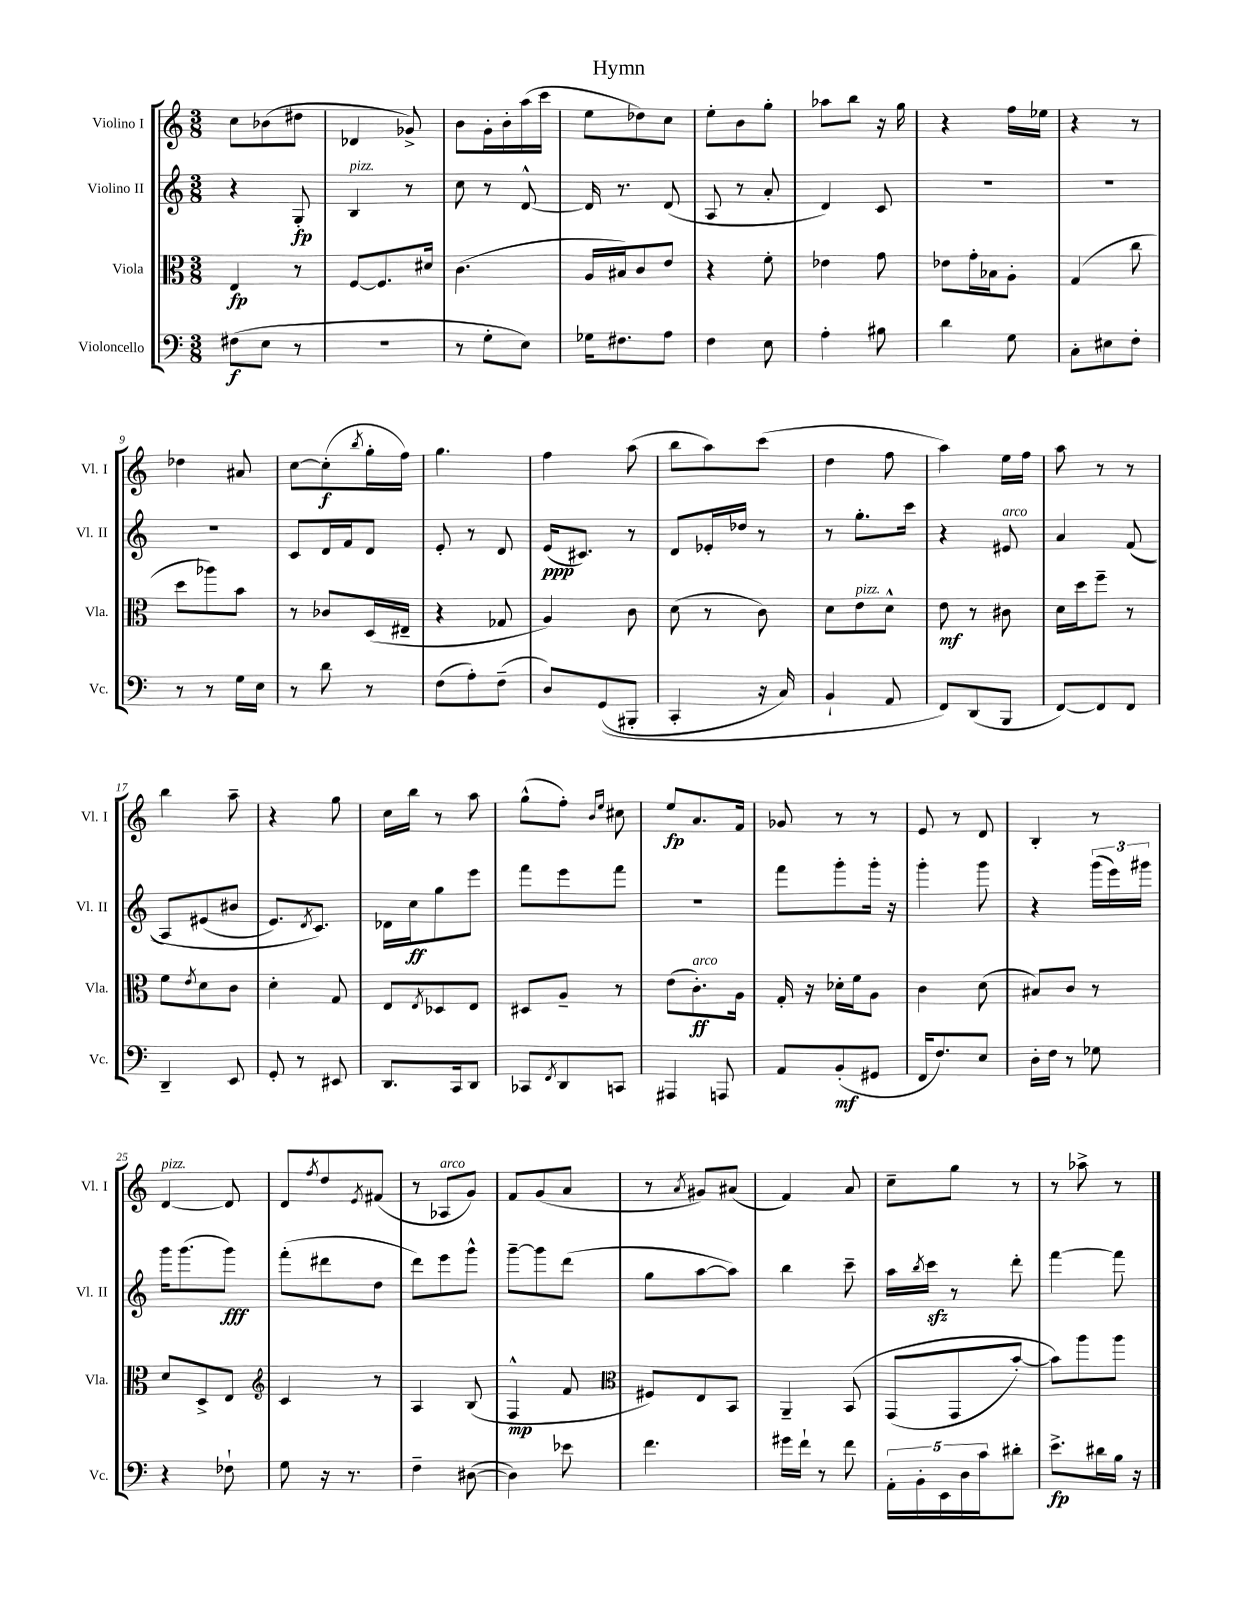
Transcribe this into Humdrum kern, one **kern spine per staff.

**kern	**kern	**kern	**kern
*staff4	*staff3	*staff2	*staff1
*clefF4	*clefC3	*clefG2	*clefG2
*k[]	*k[]	*k[]	*k[]
*M3/8	*M3/8	*M3/8	*M3/8
(8F#\L	4E/	4r	8cc\L
8E\J	.	.	(8b-\
8r	8r	8G'/	8dd#\J
=	=	=	=
4.r	[8F/L	4B/	4d-/
.	8.F/]	.	.
.	.	8r	8g-^/)
.	16d#/Jk	.	.
=	=	=	=
8r	(4.c\	8cc\	8b\L
8G'\L	.	8r	16g'\L
.	.	.	16b'\
8E\J)	.	[8d^^/	(16aa\
.	.	.	16ccc\JJ
=	=	=	=
16G-\LK	16A/LL	16d/]	8ee\L
8.F#\	16B#/J)	8.r	.
.	8c/	.	8dd-\)
8A\J	8e/J	(8d/	8cc\J
=	=	=	=
4F\	4r	8A/	8ee'\L
.	.	8r	8b\
8E\	8f'\	8a'/	8gg'\J
=	=	=	=
4A'\	4e-\	4d/)	8aa-\L
.	.	.	8bb\J
8B#\	8g\	8c/	16r
.	.	.	16gg\
=	=	=	=
4d\	8e-\L	4.r	4r
.	16g'\L	.	.
.	16B-\J	.	.
8G\	8A'\J	.	16ff\LL
.	.	.	16ee-\JJ
=	=	=	=
8C'\L	(4G/	4.r	4r
8E#\	.	.	.
8F'\J	8cc\	.	8r
=	=	=	=
8r	8dd\L	4.r	4dd-\
8r	8aa-\)	.	.
16G\LL	8b\J	.	8a#/
16E\JJ	.	.	.
=	=	=	=
8r	8r	8c/L	[8cc\L
8d\	8c-/L	16d/L	(8cc'\]
.	.	16f/J	.
.	.	.	8qbb/
8r	(16D/L	8d/J	16gg'\L
.	16E#~/JJ	.	16ff\JJ)
=	=	=	=
(8F\L	4r	8e'/	4.gg\
8A'\)	.	8r	.
(8F~\J	8G-/	8d/	.
=	=	=	=
8D/L)	4A/)	(16e/LK	4ff\
.	.	8.c#/J)	.
&((8GG/	.	.	.
8BBB#'/J	8c\	8r	(8aa\
=	=	=	=
4CC'/	(8d\	8d/L	8bb\L
.	8r	16e-'/L	8aa\)
.	.	16dd-/JJ	.
16r	8c\)	8r	(8ccc\J
16C/)	.	.	.
=	=	=	=
4BB`/	8d\L	8r	4dd\
.	8e\	8.gg'\L	.
8AA/	8d^^\J	.	8ff\
.	.	16ccc\Jk	.
=	=	=	=
8FF/L&)	8e\	4r	4aa\)
(8DD/	8r	.	.
8BBB/J	8c#\	8e#/	16ee\LL
.	.	.	16ff\JJ
=	=	=	=
[8FF/L)	16d\LL	4a/	8aa\
.	16dd\J	.	.
8FF/]	8ff~\J	.	8r
8FF/J	8r	&((8f/	8r
=	=	=	=
4DD~/	8f\L	8A/L)	4bb\
.	8qe/	.	.
.	8d\	(8e#/	.
8EE/	8c\J	8b#/J	8aa~\
=	=	=	=
8GG'/	4d'\	8.e/L)	4r
8r	.	.	.
.	.	8qd/	.
.	.	8.c/J&)	.
8EE#/	8G/	.	8gg\
=	=	=	=
8.DD/L	8E/L	16d-\LL	16cc\LL
.	.	16cc\J	16bb\JJ
.	8qE/	.	.
.	8D-/	8gg\	8r
16CC/k	.	.	.
8DD/J	8E/J	8eee\J	8aa\
=	=	=	=
8CC-/L	8D#/L	8fff\L	(8gg^^\L
8qFF/	.	.	.
8DD/	8A~/J	8eee\	8ff'\J)
.	.	.	16qqb/LL
.	.	.	16qqee/JJ
8CC/J	8r	8fff\J	8cc#\
=	=	=	=
4AAA#/	(8e\L	4.r	8ee/L
.	8.c'\)	.	8.a/
8AAA/	.	.	.
.	16A\Jk	.	16f/Jk
=	=	=	=
8AA/L	16G'/	8fff\L	8g-/
.	16r	.	.
(8BB'/	16d-'\LL	8ggg'\	8r
.	16f\J	.	.
8GG#/J	8A\J	16ggg'\Jk	8r
.	.	16r	.
=	=	=	=
16FF/LK	4c\	4ggg'\	8e/
8.F/)	.	.	.
.	.	.	8r
8E/J	(8d\	8ggg\	8d/
=	=	=	=
16D'\LL	8B#/L)	4r	4B'/
16F\JJ	.	.	.
8r	8c/J	.	.
8G-\	8r	(24ggg\LL	8r
.	.	24eee\)	.
.	.	24ggg#\JJ	.
=	=	=	=
4r	8d/L	16ggg\LK	[4d/
.	.	(8.ggg\	.
.	8D^/	.	.
8F-`\	8E/J	8ggg\J)	8d/]
=	=	=	=
*	*clefG2	*	*
8G\	4c/	(8fff'\L	8d/L
.	.	.	8qff/
16r	.	8ddd#\	8dd/
8.r	.	.	.
.	.	.	8qe/
.	8r	8dd\J	(8f#/J
=	=	=	=
4F~\	4A/	8ddd\L)	8r
.	.	8eee\	8A-/L
([8D#\	(8B/	8ggg^^\J	8g/J)
=	=	=	=
4D#\])	4F^^/	[8ggg~\L	8f/L
.	.	8ggg\]	(8g/
8e-\	8f/	(8ddd\J	8a/J
=	=	=	=
*	*clefC3	*	*
4.f\	8F#/L)	8gg\L	8r
.	.	.	8qa/
.	8E/	[8aa\	8g#/L)
.	8BB/J	8aa\]J)	(8a#/J
=	=	=	=
16g#\LL	4AA~/	4bb\	4f/)
16f`\JJ	.	.	.
8r	.	.	.
8f\	&(8BB/	8ccc~\	8a/
=	=	=	=
20AA'\LL	(8GG/L	16aa\LL	8cc~\L
20BB'\	.	.	.
.	.	8qbb/	.
.	.	16ccc\JJ	.
20EE\	.	.	.
.	8GG/	8r	8gg\J
20D\	.	.	.
20c\J	.	.	.
8d#'\J	[8b'/J)	8ddd'\	8r
=	=	=	=
8.e^\L	8b\]L&)	[4fff\	8r
.	8aa\	.	8aa-^\
16d#\L	.	.	.
16B\JJ	8aa\J	8fff\]	8r
16r	.	.	.
==	==	==	==
*-	*-	*-	*-
